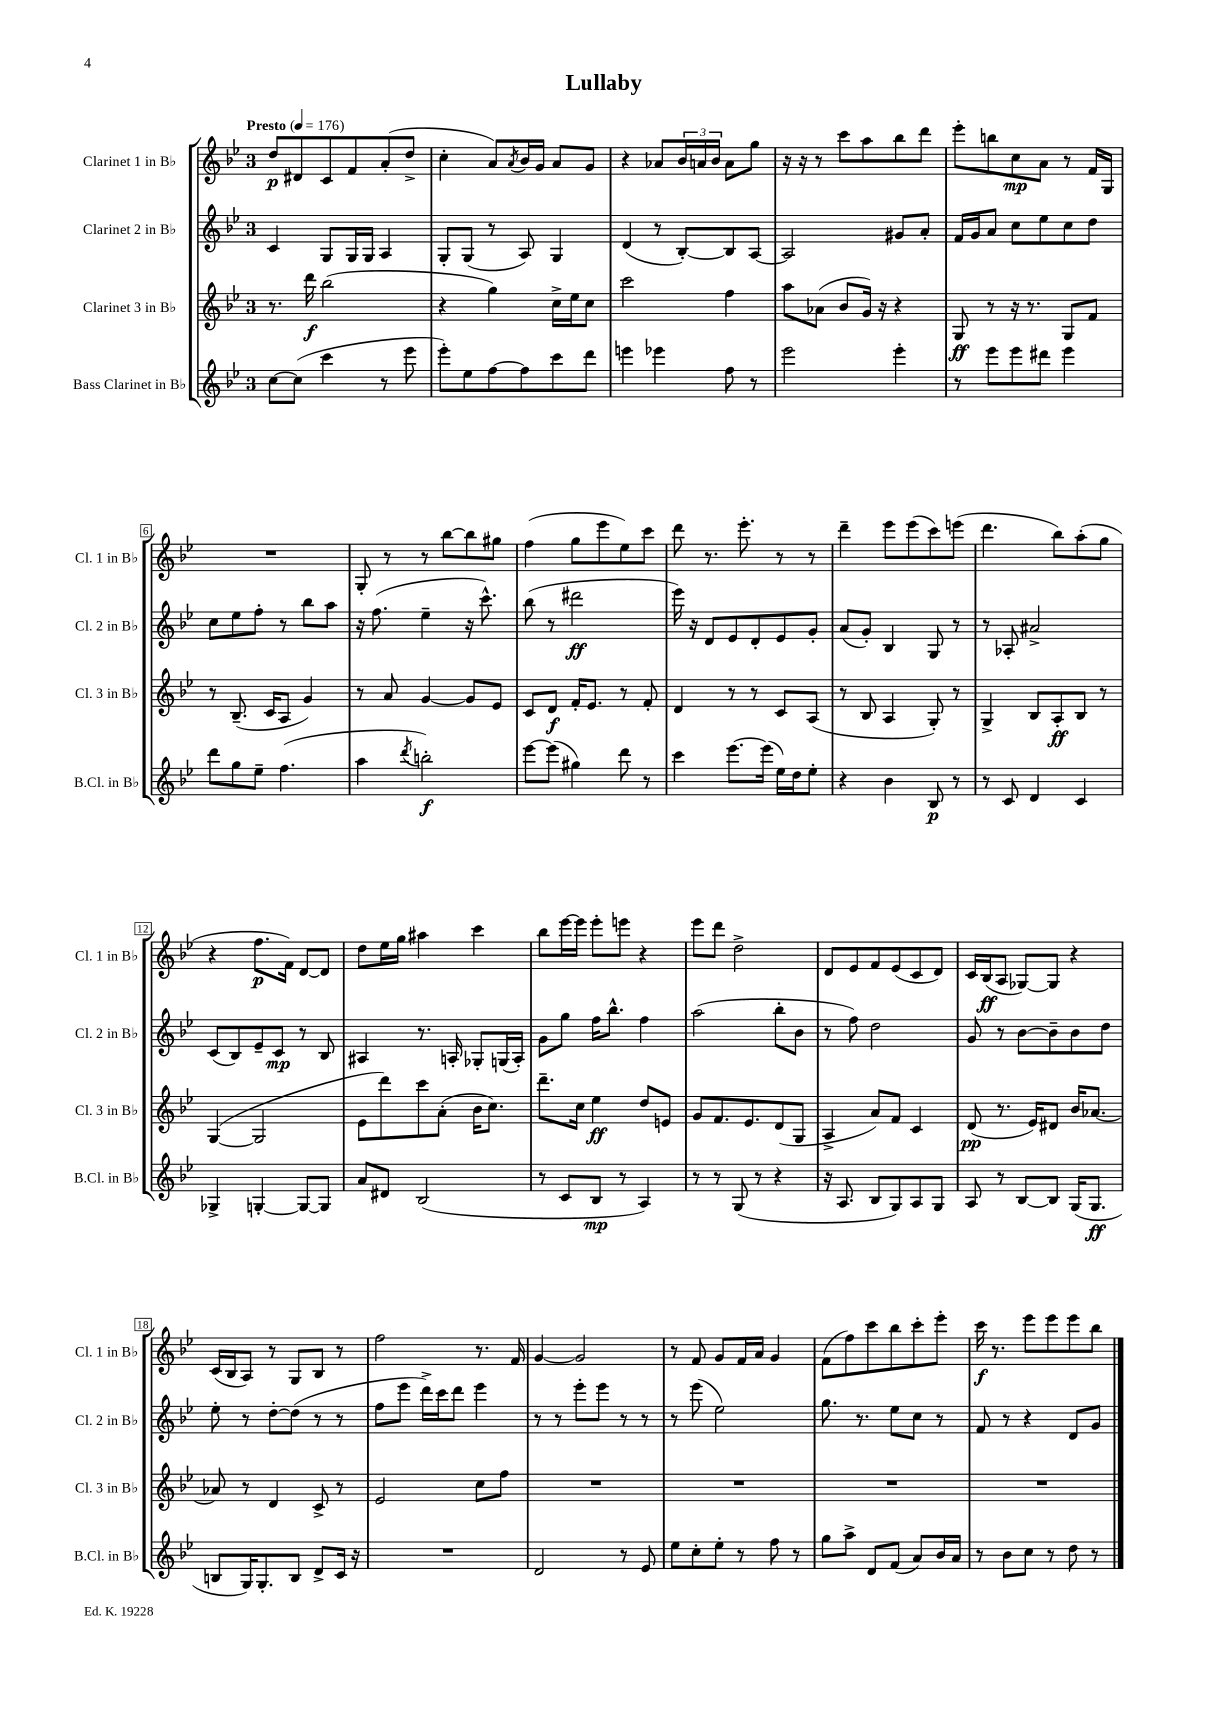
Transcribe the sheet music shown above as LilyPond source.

\header { title = "Lullaby" }
<<
\new StaffGroup <<
\new Staff = "s0" \with { instrumentName = "Clarinet 1 in Bb" shortInstrumentName = "Cl. 1 in Bb" } {
    \clef treble \key bes \major \once \override Staff.TimeSignature.style = #'single-digit \time 3/4 \tempo "Presto" 4 = 176
    d''8\p dis'8 c'8 f'8 a'8-.( d''8-> |
    c''4-. a'8) \acciaccatura { a'8 } bes'16 g'16 a'8 g'8 |
    r4 aes'8 \tuplet 3/2 { bes'16 a'16 bes'16 } a'8 g''8 |
    r16 r16 r8 c'''8 a''8 bes''8 d'''8 |
    ees'''8-. b''8 c''8\mp a'8 r8 f'16 g16 |
    R2. |
    g8-. r8 r8 bes''8~ bes''8 gis''8 |
    f''4( g''8 ees'''8 ees''8) c'''8 |
    d'''8 r8. ees'''8.-. r8 r8 |
    d'''4-- ees'''8 ees'''8( c'''8) e'''8( |
    d'''4. bes''8) a''8-.( g''8 |
    r4 f''8.\p f'16) d'8~ d'8 |
    d''8 ees''16 g''16 ais''4 c'''4 |
    bes''8 ees'''16~ ees'''16 ees'''8-. e'''8 r4 |
    ees'''8 d'''8 d''2-> |
    d'8 ees'8 f'8 ees'8( c'8 d'8) |
    c'16 bes16\ff( a8 ges8~) ges8 r4 |
    c'16( bes16 a8) r8 g8 bes8 r8 |
    f''2 r8. f'16 |
    g'4~ g'2 |
    r8 f'8 g'8 f'16 a'16 g'4 |
    f'8( f''8) c'''8 bes''8 c'''8-. ees'''8-. |
    c'''16\f r8. ees'''8 ees'''8 ees'''8 bes''8 \bar "|." |
}
\new Staff = "s1" \with { instrumentName = "Clarinet 2 in Bb" shortInstrumentName = "Cl. 2 in Bb" } {
    \clef treble \key bes \major \once \override Staff.TimeSignature.style = #'single-digit \time 3/4
    c'4 g8 g16 g16 a4 |
    g8-. g8( r8 a8) g4 |
    d'4( r8 bes8~-.) bes8 a8~ |
    a2 gis'8 a'8-. |
    f'16 g'16 a'8 c''8 ees''8 c''8 d''8 |
    c''8 ees''8 f''8-. r8 bes''8 a''8 |
    r16 f''8.( ees''4-- r16 c'''8.-^) |
    bes''8( r8 dis'''2\ff |
    ees'''16) r16 d'8 ees'8 d'8-. ees'8 g'8-. |
    a'8( g'8-.) bes4 g8 r8 |
    r8 aes8-. ais'2-> |
    c'8( bes8) ees'8-- c'8\mp r8 bes8 |
    ais4 r8. a16-. ges8-. g16( a16-.) |
    g'8 g''8 f''16 bes''8.-^ f''4 |
    a''2( bes''8-. bes'8 |
    r8 f''8) d''2 |
    g'8 r8 bes'8~ bes'8-- bes'8 d''8 |
    ees''8-. r8 d''8~-. d''8( r8 r8 |
    f''8 ees'''8 d'''16->) c'''16 d'''8 ees'''4 |
    r8 r8 ees'''8-. ees'''8 r8 r8 |
    r8 ees'''8( ees''2) |
    g''8. r8. ees''8 c''8 r8 |
    f'8 r8 r4 d'8 g'8 \bar "|." |
}
\new Staff = "s2" \with { instrumentName = "Clarinet 3 in Bb" shortInstrumentName = "Cl. 3 in Bb" } {
    \clef treble \key bes \major \once \override Staff.TimeSignature.style = #'single-digit \time 3/4
    r8. d'''16\f bes''2( |
    r4 g''4) c''16-> ees''16 c''8 |
    c'''2 f''4 |
    a''8 aes'8( bes'8 g'16) r16 r4 |
    g8\ff r8 r16 r8. g8 f'8 |
    r8 bes8.--( c'16 a8 g'4) |
    r8 a'8 g'4~ g'8 ees'8 |
    c'8 d'8\f f'16-. ees'8. r8 f'8-. |
    d'4 r8 r8 c'8 a8( |
    r8 bes8 a4 g8-.) r8 |
    g4-> bes8 a8-.\ff bes8 r8 |
    g4~( g2 |
    ees'8 d'''8) c'''8 a'8-.( bes'16 c''8.) |
    d'''8.-- c''16 ees''4\ff d''8 e'8 |
    g'8 f'8. ees'8. d'8( g8 |
    a4-> a'8) f'8 c'4 |
    d'8\pp( r8. ees'16) dis'8 bes'16 aes'8.~ |
    aes'8 r8 d'4 c'8-> r8 |
    ees'2 c''8 f''8 |
    R2. |
    R2. |
    R2. |
    R2. \bar "|." |
}
\new Staff = "s3" \with { instrumentName = "Bass Clarinet in Bb" shortInstrumentName = "B.Cl. in Bb" } {
    \clef treble \key bes \major \once \override Staff.TimeSignature.style = #'single-digit \time 3/4
    c''8~ c''8( c'''4 r8 ees'''8 |
    ees'''8-.) ees''8 f''8~ f''8 c'''8 d'''8 |
    e'''4 ees'''4 f''8 r8 |
    ees'''2 ees'''4-. |
    r8 ees'''8 ees'''8 dis'''8 ees'''4 |
    d'''8 g''8 ees''8-- f''4.( |
    a''4 \acciaccatura { d'''8 } b''2-.\f) |
    ees'''8~ ees'''8( gis''4) d'''8 r8 |
    c'''4 ees'''8.~ ees'''16( ees''16) d''16 ees''8-. |
    r4 bes'4 bes8\p r8 |
    r8 c'8 d'4 c'4 |
    ges4-> g4~-. g8~ g8 |
    a'8 dis'8 bes2( |
    r8 c'8 bes8\mp r8 a4) |
    r8 r8 g8( r8 r4 |
    r16 a8. bes8 g8) a8 g8 |
    a8 r8 bes8~ bes8 g16( g8.\ff |
    b8 g16) g8.-. b8 d'8-> c'16 r16 |
    R2. |
    d'2 r8 ees'8 |
    ees''8 c''8-. ees''8-. r8 f''8 r8 |
    g''8 a''8-> d'8 f'8( a'8) bes'16 a'16 |
    r8 bes'8 c''8 r8 d''8 r8 \bar "|." |
}
>>
>>
\layout { \context { \Score \override BarNumber.stencil = #(make-stencil-boxer 0.1 0.3 ly:text-interface::print) } }
